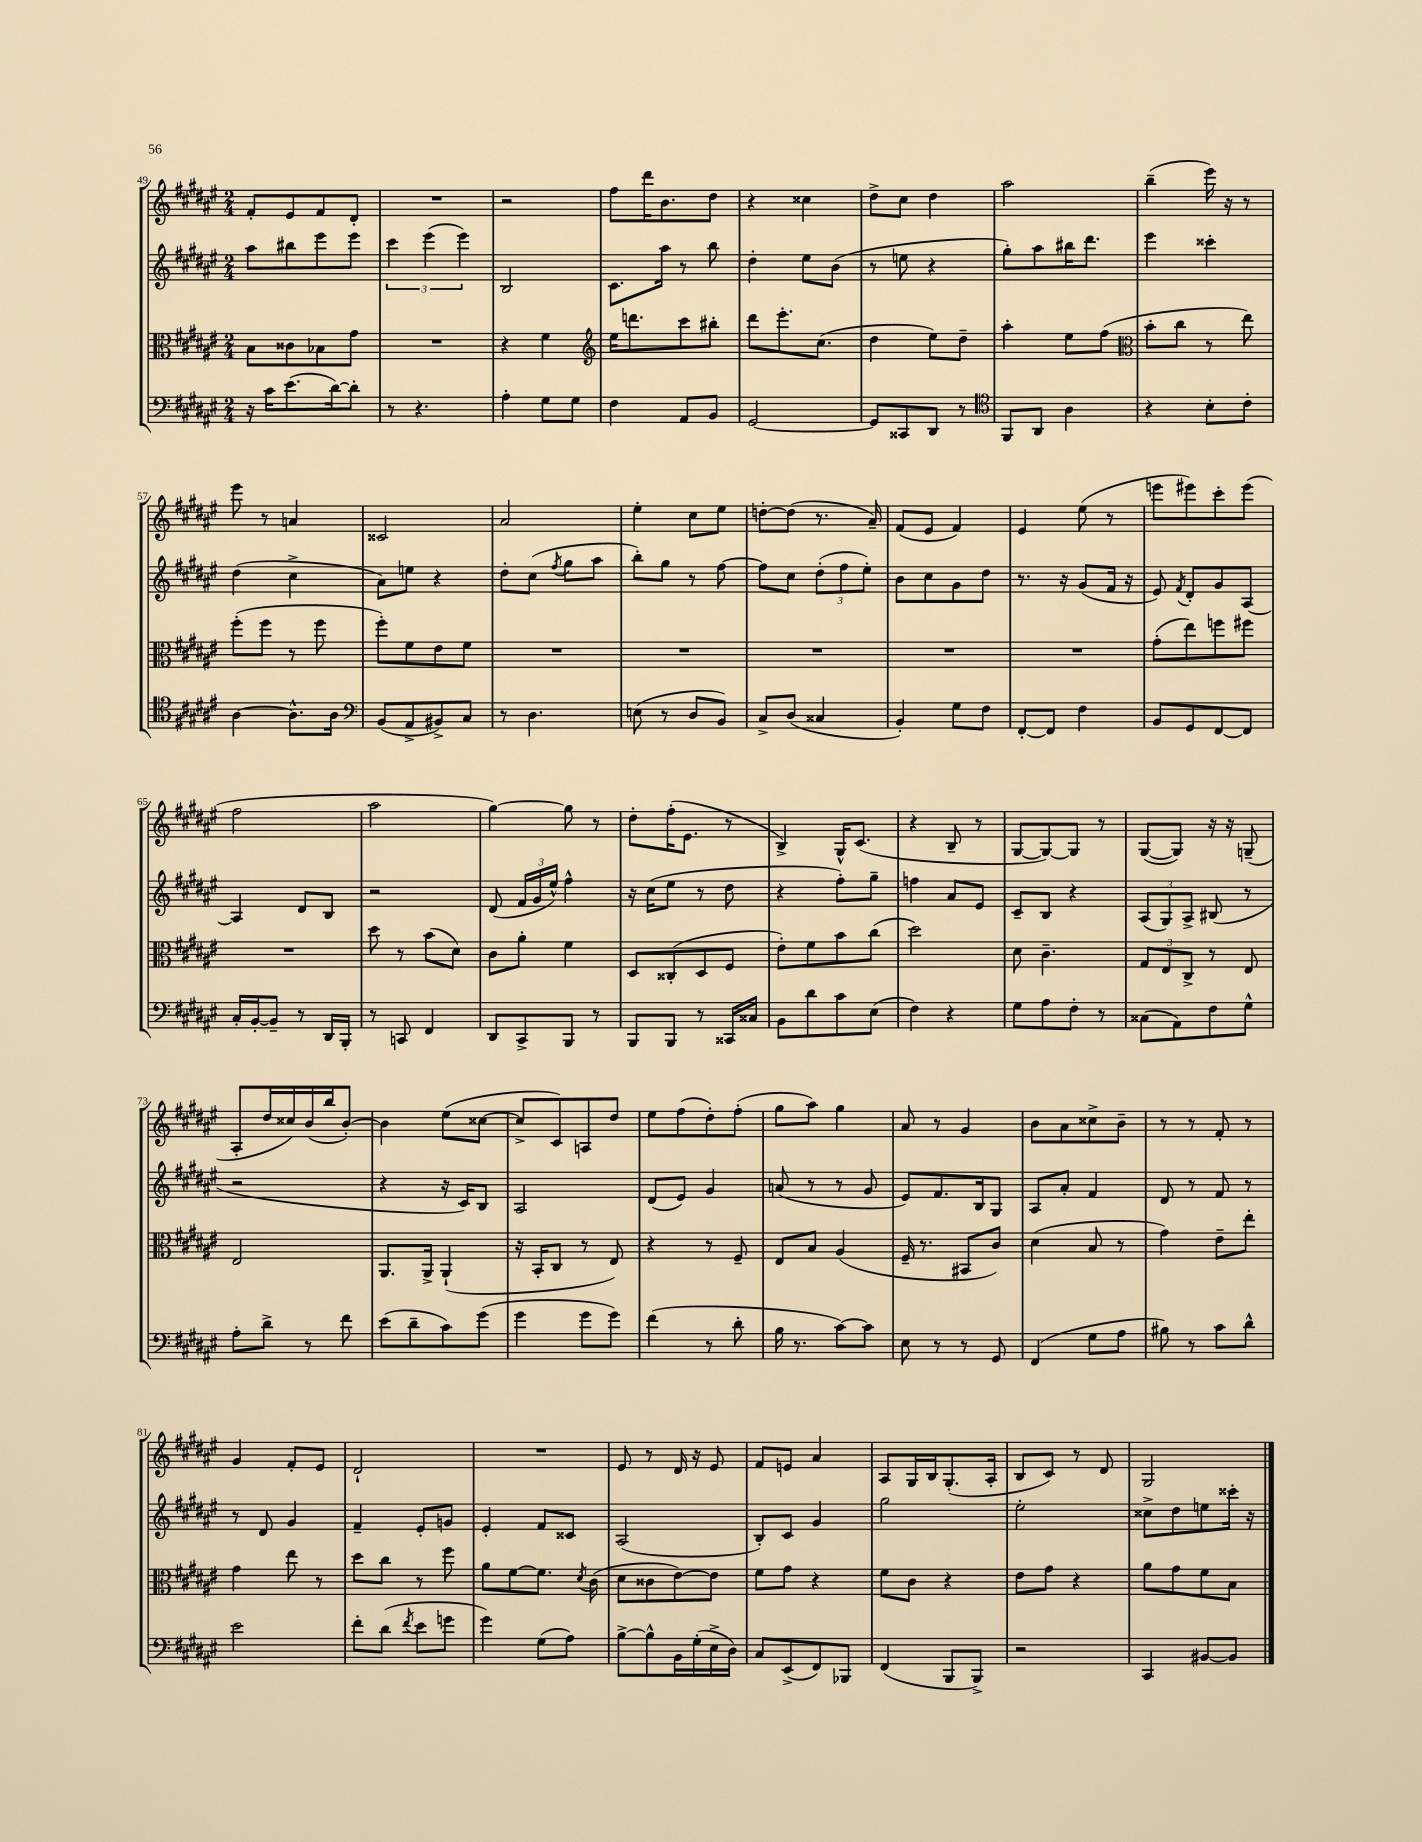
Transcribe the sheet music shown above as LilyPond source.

<<
\new StaffGroup <<
\new Staff = "s0" {
    \clef treble \key fis \major \numericTimeSignature \time 2/4
    \autoBeamOff fis'8[-. eis'8 fis'8 dis'8]-. |
    R2 |
    r2 |
    fis''8[ dis'''16 b'8. dis''8] |
    r4 cisis''4 |
    dis''8[-> cis''8] dis''4 |
    ais''2 |
    b''4--( eis'''16) r16 r8 |
    eis'''8 r8 a'4 |
    cisis'2 |
    ais'2 |
    eis''4-. cis''8[ eis''8] |
    d''8[~-. d''8]( r8. ais'16--) |
    fis'8[( eis'8] fis'4) |
    eis'4 eis''8( r8 |
    e'''8[ eis'''8) cis'''8-. eis'''8]( |
    fis''2 |
    ais''2 |
    gis''4~) gis''8 r8 |
    dis''8[-. fis''16-.( eis'8.] r8 |
    b4->) gis16[-^ cis'8.]( |
    r4 b8-- r8 |
    gis8[~ gis8~) gis8] r8 |
    gis8[~( gis8]) r16 r16 g8--( |
    ais8[-. dis''16 cisis''16) b'16( b''16 b'8]~-.) |
    b'4 eis''8[( cisis''8]~ |
    cisis''8[-> cis'8) a8 dis''8] |
    eis''8[ fis''8( dis''8-.) fis''8]-.( |
    gis''8[ ais''8]) gis''4 |
    ais'8 r8 gis'4 |
    b'8[ ais'8 cisis''8-> b'8]-- |
    r8 r8 fis'8-. r8 |
    gis'4 fis'8[-. eis'8] |
    dis'2-! |
    R2 |
    eis'8 r8 dis'16 r16 eis'8 |
    fis'8[ e'8] ais'4 |
    ais8[ gis16 b16 gis8.-.( ais16]-. |
    b8[ cis'8]) r8 dis'8 |
    gis2 \bar "|." |
}
\new Staff = "s1" {
    \clef treble \key fis \major \numericTimeSignature \time 2/4
    \autoBeamOff ais''8[ bis''8 eis'''8 eis'''8] |
    \tuplet 3/2 { cis'''4 eis'''4( eis'''4) } |
    b2 |
    cis'8.[ ais''16] r8 b''8 |
    dis''4-. eis''8[ b'8]( |
    r8 e''8 r4 |
    gis''8[-.) ais''8 bis''16 dis'''8.] |
    eis'''4 cisis'''4-. |
    dis''4( cis''4-> |
    ais'8[) e''8] r4 |
    dis''8[-. cis''8]( \acciaccatura { fis''8 } gis''8[ ais''8] |
    b''8[-.) gis''8] r8 fis''8~ |
    fis''8[ cis''8] \tuplet 3/2 { dis''8[-.( fis''8 eis''8]-.) } |
    b'8[ cis''8 gis'8 dis''8] |
    r8. r16 gis'8[( fis'16] r16 |
    eis'8) \acciaccatura { fis'8 } dis'8[-. gis'8 ais8]~ |
    ais4 dis'8[ b8] |
    r2 |
    dis'8( \tuplet 3/2 { fis'16[ gis'16 eis''16]-^) } fis''4-^ |
    r16 cis''16[( eis''8] r8 dis''8 |
    r4 fis''8[-.) gis''8]-- |
    f''4 ais'8[ eis'8] |
    cis'8[-- b8] r4 |
    \tuplet 3/2 { ais8[( gis8) ais8]-> } bis8( r8 |
    r2 |
    r4 r16 cis'16[) b8] |
    ais2 |
    dis'8[( eis'8]) gis'4 |
    a'8( r8 r8 gis'8 |
    eis'8[) fis'8. b16 gis8] |
    ais8[ ais'8]-. fis'4 |
    dis'8 r8 fis'8 r8 |
    r8 dis'8 gis'4 |
    fis'4-- eis'8[-. g'8] |
    eis'4-. fis'8[ cisis'8] |
    ais2( |
    b8[-.) cis'8] gis'4 |
    gis''2 |
    eis''2-. |
    cisis''8[-> dis''8 e''8 cisis'''16]-. r16 \bar "|." |
}
\new Staff = "s2" {
    \clef alto \key fis \major \numericTimeSignature \time 2/4
    \autoBeamOff b8[ cisis'8 bes8 gis'8] |
    R2 |
    r4 fis'4 |
    \clef treble eis''16[ d'''8. cis'''8 bis''8]-. |
    dis'''8[ eis'''8.-. cis''8.]( |
    dis''4 eis''8[) dis''8]-- |
    ais''4-. eis''8[ fis''8]( |
    \clef alto b'8[-. cis''8] r8 eis''8) |
    fis''8[-.( fis''8] r8 fis''8 |
    fis''8[-.) fis'8 eis'8 fis'8] |
    R2 |
    R2 |
    R2 |
    R2 |
    R2 |
    gis'8[-.( eis''8) f''8 fis''8] |
    R2 |
    dis''8 r8 b'8[( dis'8]) |
    cis'8[ ais'8]-. fis'4 |
    dis8[ cisis8-.( dis8 fis8] |
    eis'8[-.) fis'8 b'8 cis''8]( |
    dis''2) |
    dis'8 cis'4.-- |
    \tuplet 3/2 { gis8[ eis8 cis8]-> } r8 eis8 |
    eis2 |
    ais,8.[ ais,16]-> ais,4-!( |
    r16 b,16[-. cis8] r8 eis8) |
    r4 r8 fis8-- |
    eis8[ b8] ais4( |
    fis16-- r8. bis,8[ cis'8]) |
    dis'4( b8 r8 |
    gis'4) eis'8[-- eis''8]-. |
    gis'4 eis''8 r8 |
    dis''8[ cis''8] r8 fis''8 |
    ais'8[ fis'8~ fis'8.] \acciaccatura { dis'8 } cis'16( |
    dis'8[ cisis'8 eis'8~) eis'8] |
    fis'8[ gis'8] r4 |
    fis'8[ cis'8] r4 |
    eis'8[ gis'8] r4 |
    ais'8[ gis'8 fis'8 b8] \bar "|." |
}
\new Staff = "s3" {
    \clef bass \key fis \major \numericTimeSignature \time 2/4
    \autoBeamOff r16 cis'16[ eis'8.( dis'16~) dis'8]-. |
    r8 r4. |
    ais4-. gis8[ gis8] |
    fis4 ais,8[ b,8] |
    gis,2~ |
    gis,8[ cisis,8 dis,8] r8 |
    \clef tenor fis,8[ ais,8] ais4 |
    r4 b8[-. cis'8]-. |
    ais4~ ais8.[-^ ais16] |
    \clef bass b,8[( ais,8-> bis,8->) cis8] |
    r8 dis4. |
    e8( r8 dis8[ b,8]) |
    cis8[-> dis8]( cisis4 |
    b,4-.) gis8[ fis8] |
    fis,8[~-. fis,8] fis4 |
    b,8[ gis,8 fis,8~ fis,8] |
    cis16[-. b,16~-. b,8]-- r8 dis,16[ b,,16]-. |
    r8 c,8 fis,4 |
    dis,8[ cis,8-> b,,8] r8 |
    b,,8[ b,,8] r8 cisis,16[ cisis16] |
    b,8[ dis'8 cis'8 eis8]( |
    fis4) r4 |
    gis8[ ais8 fis8]-. r8 |
    cisis8[( ais,8) fis8 gis8]-^ |
    ais8[-. dis'8]-> r8 fis'8 |
    eis'8[( dis'8-- cis'8) gis'8]( |
    gis'4 gis'8[ gis'8]) |
    fis'4( r8 dis'8-. |
    b16 r8. cis'8[~) cis'8] |
    eis8 r8 r8 gis,8 |
    fis,4( gis8[ ais8] |
    bis8) r8 cis'8[ dis'8]-^ |
    eis'2 |
    fis'8[-. dis'8]( \acciaccatura { fis'8 } eis'8[ g'8] |
    gis'4) gis8[( ais8]) |
    b8[~-> b8-^ b,16 gis16-.( eis16-> dis16]) |
    cis8[ eis,8->( fis,8) bes,,8] |
    fis,4( b,,8[ b,,8]->) |
    r2 |
    cis,4 bis,8[~ bis,8] \bar "|." |
}
>>
>>
\layout { \context { \Score currentBarNumber = #49 } }
